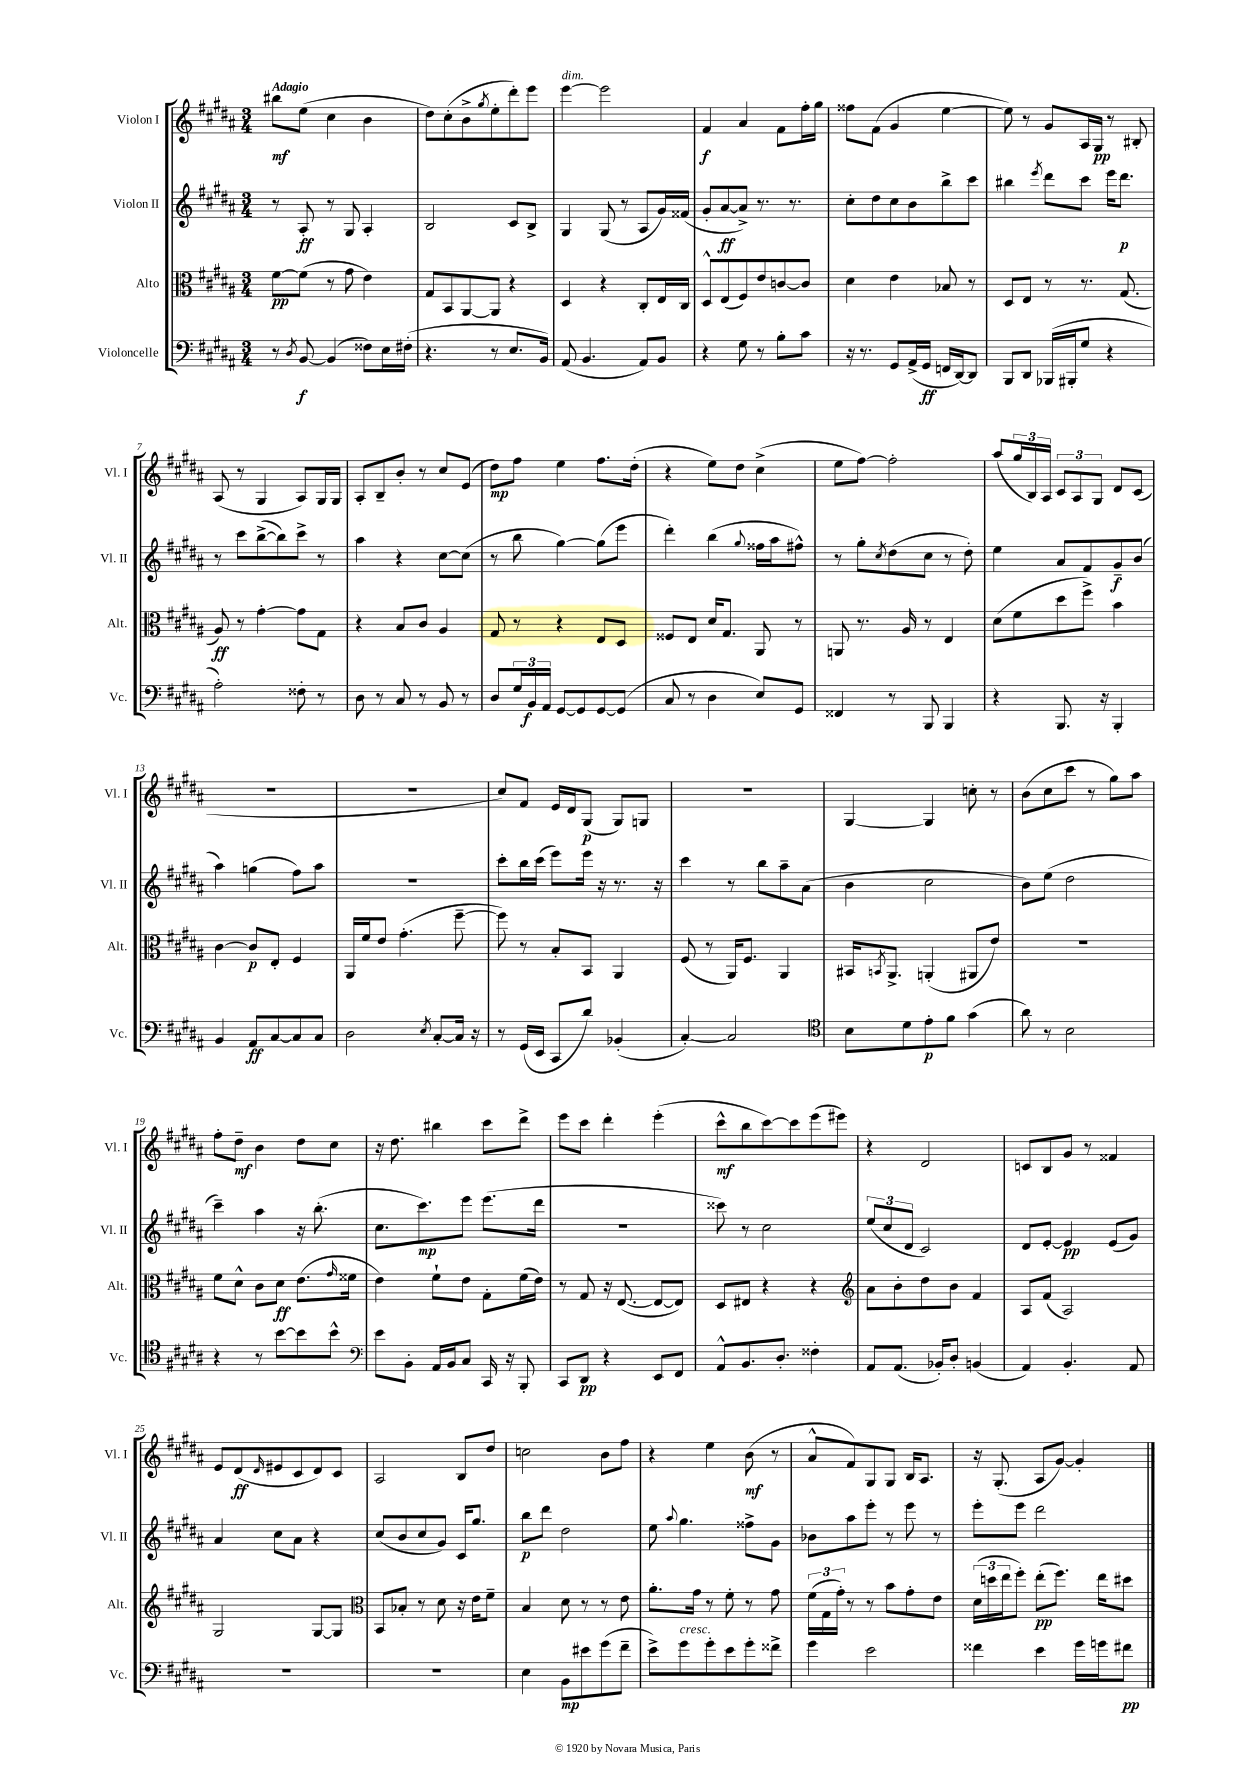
<<
\new StaffGroup <<
\new Staff = "s0" \with { instrumentName = "Violon I" shortInstrumentName = "Vl. I" } {
    \clef treble \key b \major \numericTimeSignature \time 3/4 \tempo "Adagio"
    bis''8\mf e''8( cis''4 b'4 |
    dis''8) cis''8-.( b'8-> \acciaccatura { gis''8 } e''8-. dis'''8-.) e'''8 |
    e'''4~^\markup { \italic "dim." } e'''2 |
    fis'4\f ais'4 fis'8 fis''16-. gis''16 |
    fisis''8 fis'8( gis'4 e''4~ |
    e''8) r8 gis'8 ais16 gis16\pp r8 bis8-. |
    ais8( r8 gis4 ais8) gis16 gis16 |
    ais8-. b8-- b'8-. r8 cis''8 e'8( |
    dis''8\mp) fis''8 e''4 fis''8. dis''16-.( |
    r4 e''8) dis''8 cis''4->( |
    e''8 fis''8~) fis''2-. |
    ais''8( \tuplet 3/2 { gis''16 b16) ais16 } \tuplet 3/2 { cis'8 ais8 gis8 } dis'8 cis'8( |
    R2. |
    R2. |
    cis''8) fis'8 e'16 dis'16 gis8\p( gis8) g8 |
    R2. |
    gis4~ gis4 c''8-. r8 |
    b'8( cis''8 cis'''8 r8 gis''8) ais''8 |
    fis''8-. dis''8--\mf b'4 dis''8 cis''8 |
    r16 dis''8. bis''4 cis'''8 dis'''8-> |
    e'''8 cis'''8 dis'''4-. e'''4-.( |
    cis'''8-^\mf b''8 cis'''8~) cis'''8 e'''8( eis'''8) |
    r4 dis'2 |
    c'8 b8 gis'8 r8 fisis'4 |
    e'8 dis'8\ff( \grace { dis'16 } eis'8 cis'8 dis'8) cis'8 |
    ais2 b8 dis''8 |
    c''2 b'8 fis''8 |
    r4 e''4 b'8\mf( r8 |
    ais'8-^ fis'8) gis8 gis8 b16 ais8. |
    r16 gis8.-.( ais8 gis'8~) gis'4-. \bar "|." |
}
\new Staff = "s1" \with { instrumentName = "Violon II" shortInstrumentName = "Vl. II" } {
    \clef treble \key b \major \numericTimeSignature \time 3/4
    r8 ais8-.\ff r8 gis8 ais4-. |
    b2 cis'8 b8-> |
    gis4 gis8( r8 ais8 gis'16) fisis'16( |
    gis'8-. ais'8~\ff ais'8->) r8. r8. |
    cis''8-. dis''8 cis''8 b'8 b''8-> cis'''8 |
    bis''4 \acciaccatura { e'''8 } dis'''8 cis'''8 e'''16 dis'''8.\p |
    r8 cis'''8 b''8~->( b''8) cis'''8-> r8 |
    ais''4 r4 cis''8~ cis''8( |
    r8 b''8 gis''4~) gis''8( e'''8 |
    dis'''4-.) b''4( \appoggiatura { gis''8 } fisis''16 ais''16 fis''8-^) |
    r8 gis''8-. \acciaccatura { cis''8 } dis''8( cis''8 r8 dis''8-.) |
    e''4 ais'8 fis'8 gis'8--\f b'8( |
    ais''4) g''4( fis''8) ais''8 |
    R2. |
    cis'''8-. b''16 cis'''16( e'''8) e'''16 r16 r8. r16 |
    cis'''4 r8 b''8 ais''8-- ais'8( |
    b'4 cis''2 |
    b'8) e''8( dis''2 |
    cis'''4--) ais''4 r16 b''8.-.( |
    cis''8. cis'''8.\mp) e'''8 e'''8.( dis'''16 |
    R2. |
    cisis'''8) r8 cis''2 |
    \tuplet 3/2 { e''8( cis''8 dis'8 } cis'2) |
    dis'8 e'8~-. e'4\pp e'8( gis'8) |
    ais'4 cis''8 ais'8 r4 |
    cis''8( b'8 cis''8 gis'8) cis'16 gis''8. |
    b''8\p dis'''8 dis''2 |
    e''8 \appoggiatura { ais''8 } gis''4. fisis''8-> gis'8 |
    bes'8 ais''8 e'''8-. r8 e'''8 r8 |
    e'''8-. e'''8 dis'''2 \bar "|." |
}
\new Staff = "s2" \with { instrumentName = "Alto" shortInstrumentName = "Alt." } {
    \clef alto \key b \major \numericTimeSignature \time 3/4
    fis'8~\pp fis'8( r8 gis'8 e'4) |
    gis8 b,8 ais,8~ ais,8 r4 |
    dis4 r4 cis8-. e16 cis16 |
    dis8-^ e8( fis8) e'8 c'8~ c'8 |
    dis'4 e'4 bes8 r8 |
    dis8 e8 r8 r8. gis8.( |
    ais8\ff) r8 gis'4~-. gis'8 gis8 |
    r4 b8 cis'8 ais4 |
    gis8 r8 r4 e8 dis8 |
    fisis8 e8 dis'16 gis8. ais,8 r8 |
    a,8 r8. ais16 r8 e4 |
    dis'8( fis'8 dis''8 fis''8->) b'4 |
    cis'4~ cis'8\p e8-. fis4 |
    ais,16 fis'16 e'8 gis'4.-.( fis''8~-- |
    fis''8) r8 b8-. b,8 ais,4 |
    fis8( r8 ais,16) fis8. ais,4 |
    bis,16 \acciaccatura { b,8 } ais,8.-> a,4-.( ais,8 e'8) |
    R2. |
    fis'8 dis'8-^ cis'8 dis'8\ff e'8.( \grace { gis'16 } fisis'16 |
    e'4) fis'8-! e'8 gis8-. fis'16( e'16) |
    r8 gis8 r16 e8.~( e8~ e8) |
    dis8 eis8 r4 r4 |
    \clef treble ais'8 b'8-. dis''8 b'8 fis'4 |
    ais8 fis'8( ais2) |
    gis2 gis8~ gis8 |
    \clef alto b,8 bes8-. r8 dis'8 r16 e'16 fis'8-- |
    b4 dis'8 r8 r8 e'8 |
    ais'8.-. gis'16 r8 fis'8-. r8 gis'8 |
    \tuplet 3/2 { fis'16( gis16 gis'16-.) } r8 r8 b'8 gis'8-. e'8 |
    \tuplet 3/2 { dis'16( d''16 e''16 } fis''8-.) e''8-.\pp( fis''8.) e''16 dis''8 \bar "|." |
}
\new Staff = "s3" \with { instrumentName = "Violoncelle" shortInstrumentName = "Vc." } {
    \clef bass \key b \major \numericTimeSignature \time 3/4
    r8 \acciaccatura { dis8 } b,8~\f b,4( fisis8) e16 fis16-.( |
    r4. r8 e8. b,16) |
    ais,8( b,4. ais,8) b,8 |
    r4 gis8 r8 b8-. cis'8 |
    r16 r8. gis,8 ais,16->( gis,16\ff f,16 dis,16~) dis,8 |
    b,,8 dis,8 bes,,16( bis,,16-. gis8 r4 |
    ais2-.) fisis8-. r8 |
    dis8 r8 cis8 r8 b,8 r8 |
    dis8 \tuplet 3/2 { gis16 b,16\f ais,16 } gis,8~ gis,8 gis,8~ gis,8( |
    cis8 r8 dis4 e8) gis,8 |
    fisis,4 r8 b,,8 b,,4 |
    r4 b,,8. r16 b,,4-. |
    b,4 ais,8\ff cis8~ cis8 cis8 |
    dis2 \acciaccatura { e8 } cis8~-. cis16 r16 |
    r8 gis,16( e,16 cis,8 dis'8) bes,4-.( |
    cis4~-.) cis2 |
    \clef tenor b8 dis'8 e'8-.\p fis'8 gis'4( |
    ais'8) r8 b2 |
    r4 r8 b'8~ b'8 b'8-^ |
    \clef bass e'8 b,8-. ais,16 b,16 cis8 cis,16 r16 b,,8-. |
    cis,8 dis,8\pp r4 e,8 fis,8 |
    ais,8-^ b,8. dis8.-. fisis4-. |
    ais,8 ais,8.( bes,16-.) dis8-. b,4( |
    ais,4) b,4.-. ais,8 |
    R2. |
    R2. |
    e4 b,8\mp eis'8 gis'8( fis'8-- |
    e'8->) gis'8^\markup { \italic "cresc." } gis'8-. e'8 gis'8-. fisis'8-> |
    gis'4 e'2 |
    fisis'4 e'4 gis'16 g'16 fis'8\pp \bar "|." |
}
>>
>>
